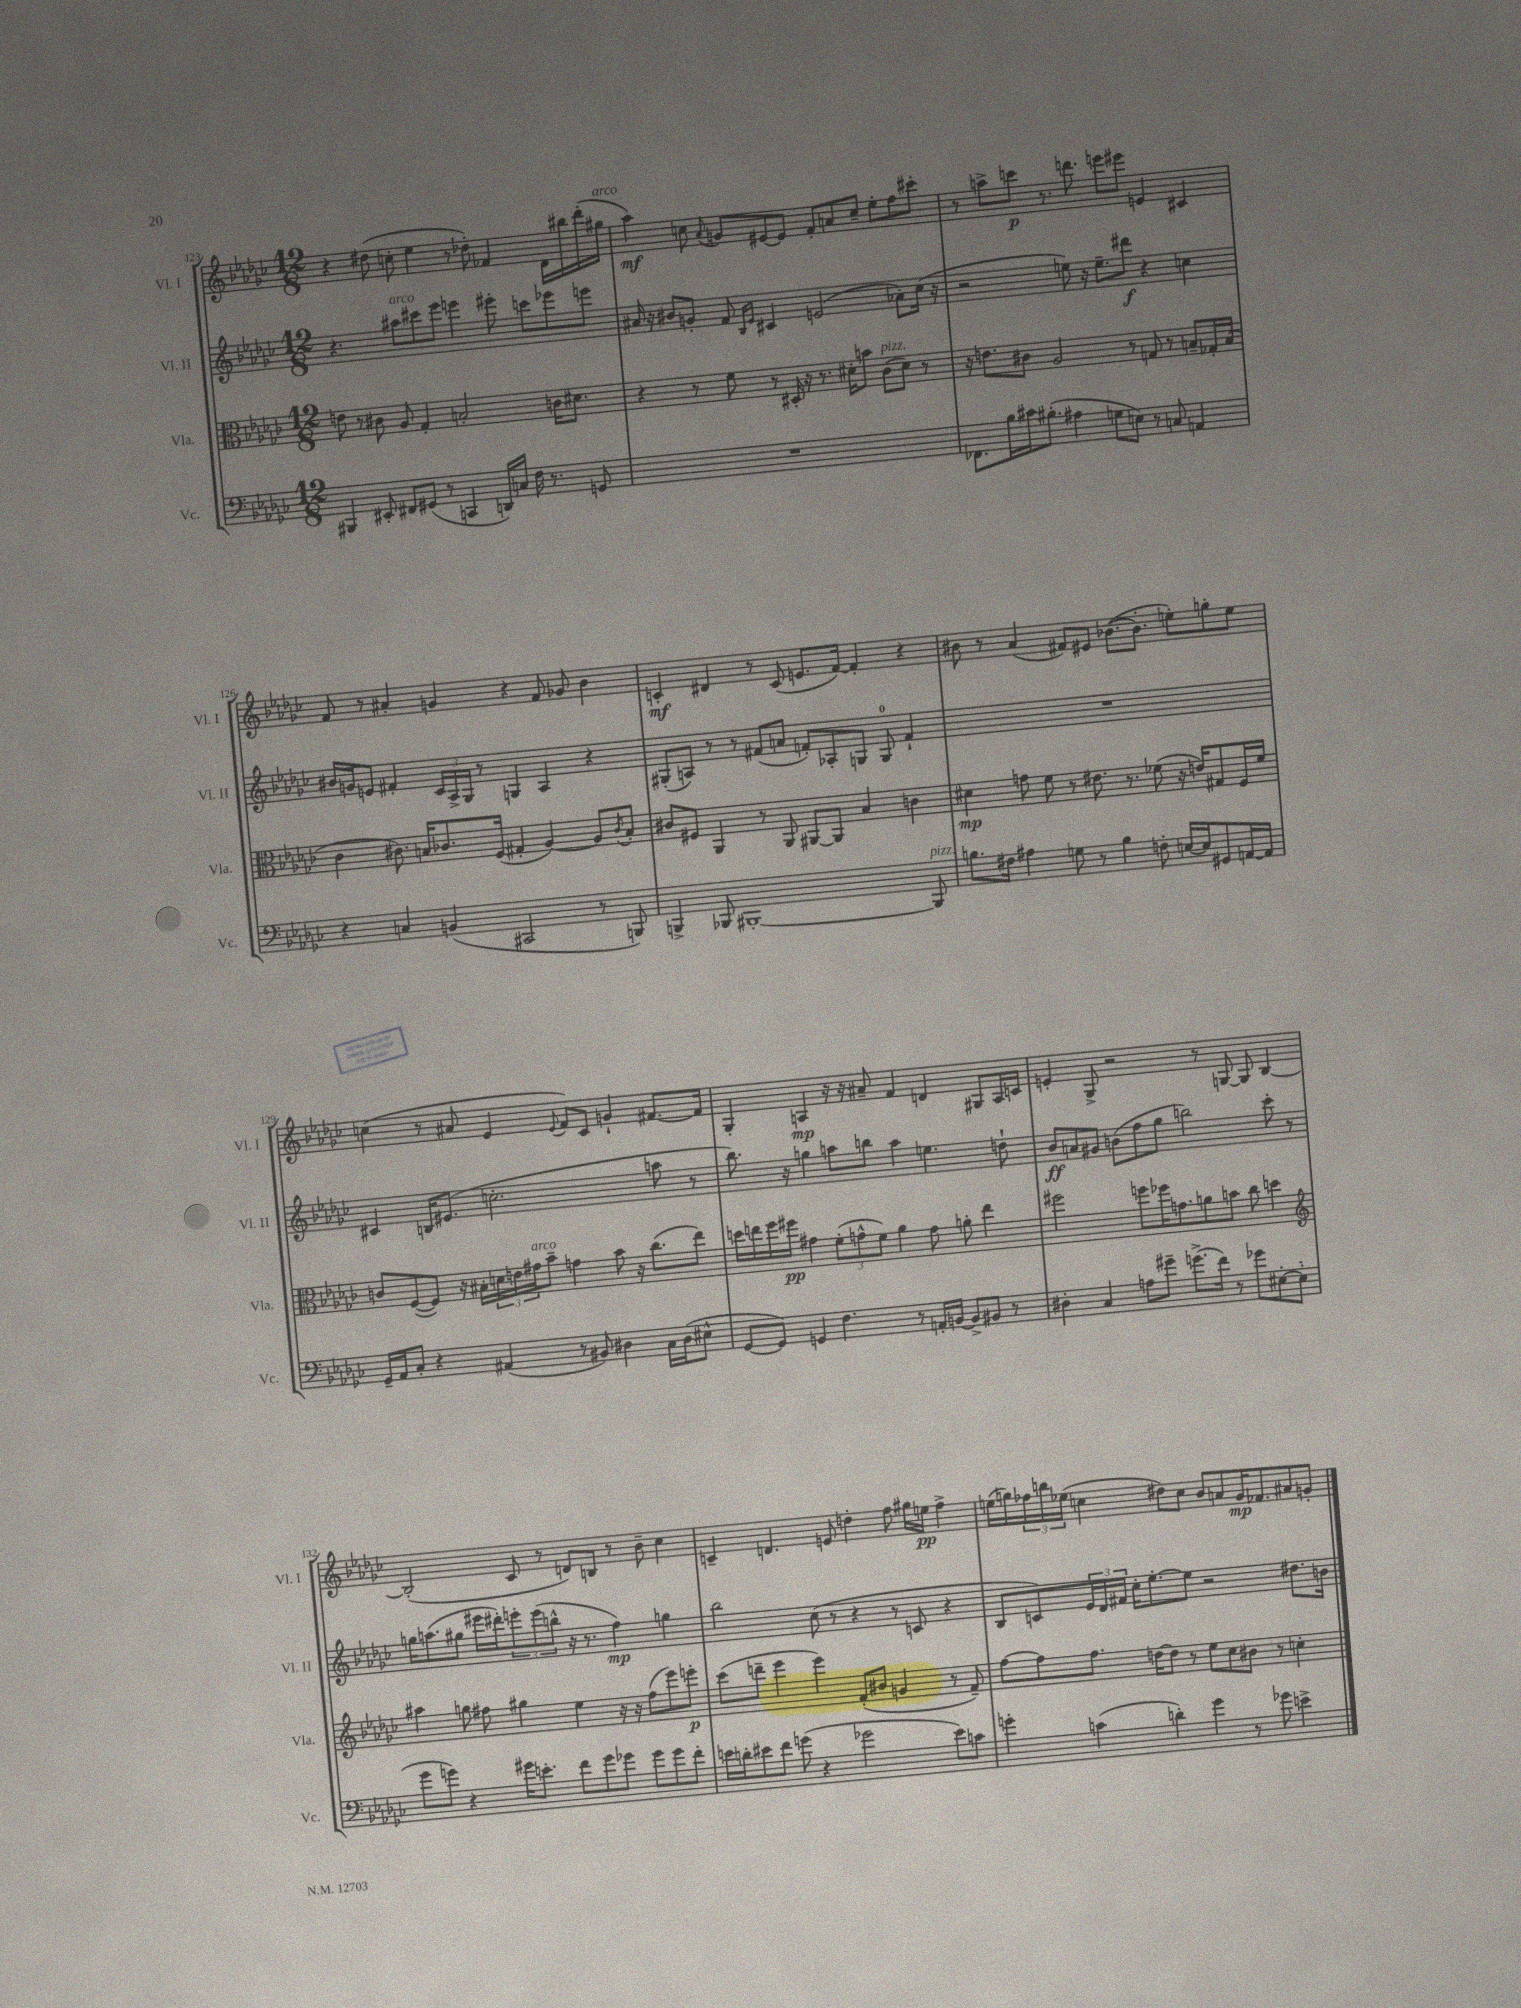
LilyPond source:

<<
\new StaffGroup <<
\new Staff = "s0" \with { instrumentName = "Vl. I" shortInstrumentName = "Vl. I" } {
    \clef treble \key ges \major \numericTimeSignature \time 12/8
    r4 dis''8( c''8-. ees''4 r8 des''8-.) fes'4 des'16 bis''16 des'''16-.( gis''16^\markup { \italic "arco" } |
    aes''4\mf) c''8 \appoggiatura { aes'8 } g'8 eis'8~ eis'8 f'8-. a'8 c''8-- ees''8-. f''8 cis'''8-. |
    r8 a''8-> c'''8\p r8. d'''8. e'''8 eis'''8 e'4 cis'4 |
    f'8 r8 ais'4-. g'4 r4 f'8 ges'8 bes'4 |
    c'4-.\mf dis'4 r8 c'8( e'8. f'16~) f'4-. r4 |
    bis'8 r8 aes'4( fis'8) eis'8 bes'8.~( bes'8.-. e''8-.) g''8-. e''8 |
    c''4( r8 ais'8 ees'4 \appoggiatura { ees'8 } f'8) ces'8 g'4-! fis'8.~ fis'16 |
    ges4-. a4\mp r16 r16 ais'8-- f'4 d'4 gis8 a16 c'16 |
    e'4-. ges8-> r2 r8 g8~ g8 bes4~ |
    bes2-.( ces'8 r8 d'8) b8 r8 bes'8-- ces''4 |
    c'4-- d'4. e'8 d''4-. f''8 gis''16 e''16\pp f''4-> |
    e''16( g''16) \tuplet 3/2 { fes''16 b''16 ees''16( } c''4 dis''8) c''8 bes'8 a'8 ges'16\mp fes'8. ais'8 g'8-. \bar "|." |
}
\new Staff = "s1" \with { instrumentName = "Vl. II" shortInstrumentName = "Vl. II" } {
    \clef treble \key ges \major \numericTimeSignature \time 12/8
    r4. ais''8^\markup { \italic "arco" } cis'''8 ees'''8 e'''4 eis'''8-. c'''8 ees'''8 e'''8 |
    ais'16 r16 bis'8 g'8-. f'8 \grace { bes16 ees'16 } cis'4 e'2( aes'8-.) ces''16( r16 |
    r2 e''8) r16 e''8.-- dis'''8\f r4 c''4 |
    bis'16 g'16 e'8 fis'4-. \tuplet 3/2 { ces'16 aes16-> ges16 } r8 g4 aes4 r4 |
    gis8-.( a8) r8 r8 fis'8( a'8 f'8-.) aes8-. g8 g8-0 f'4-! |
    R1. |
    cis'4 b16 eis'8.( c''2.-. a''8 r8 |
    bes''8.) r16 g''4 a''8 b''8 a''4 e''4. d''8-! |
    bes'8\ff a'8 gis'8 b'8( f''8 ges''8 b''2) ces'''8-. r8 |
    g''16 a''8.( gis''8 eis'''16 dis'''16-.) \tuplet 3/2 { e'''8-. e'''8( b''8-^ } r16 r8. f''4\mp) g''4 |
    bes''2 ces''8( r8 r4 r8 c'8 r4 |
    bes8 c'8) \tuplet 3/2 { ees'16 des'16 fis'16 } ces''16-. ees''8.~-. ees''8 r2 dis''8. b'16 \bar "|." |
}
\new Staff = "s2" \with { instrumentName = "Vla." shortInstrumentName = "Vla." } {
    \clef alto \key ges \major \numericTimeSignature \time 12/8
    e'8 r8 cis'8 aes8 ges4-. b2-. c'16 dis'8. |
    r4 r8 f'8 r8 dis16-. r16 r8. dis'16-. b'8 ces'8^\markup { \italic "pizz." }( dis'8) r8 |
    r16 e'8. cis'8 aes2 r8 g8 r8 b8-- ges16-. b16( |
    ces'4 cis'8.) b16 ces'8. f16( gis4-. aes4~) aes8 \acciaccatura { ces'8 } b8-. |
    cis'8 fis8 aes,4 r8 aes,8 ais,8~ ais,8 bes4 c'4 |
    dis'4\mp g'8 f'8 r8 eis'8. r8. fes'8( r16 e'16) gis8 f16 fes'16 |
    c'8 f8~( f8) r16 bis16-. \tuplet 3/2 { d'16 e'16 gis'16^\markup { \italic "arco" } } bes'8-- g'4 bes'8 r16 ces''8.( ees''8) |
    d''16 e''16 f''16 fis''16\pp gis'4 \tuplet 3/2 { f'8-.( g'8-^ f'8) } aes'4 g'8 a'8-. e''4 |
    fis''2 f''8 fes''16 g'8. a'8 b'8 ces''8 d''4 |
    \clef treble ais''4 g''8 fis''8 gis''4 ees''4 r16 r16 fis''8( ees'''8) e'''8-.\p |
    ces'''8( d'''8-- ees'''4 ees'''4) f'8-.( bis'8 g'4 r8 f'8--) |
    f''8~ f''8 f''8. d''16~ d''8 r8 ees''8 ces''8 bis'8 r8 c''4-. \bar "|." |
}
\new Staff = "s3" \with { instrumentName = "Vc." shortInstrumentName = "Vc." } {
    \clef bass \key ges \major \numericTimeSignature \time 12/8
    bis,,4 eis,8-. fis,8 gis,8( r8 c,4 d,16) c16 f16 r8. g,8 |
    R1. |
    fes,8. bes16 cis'16 bis8.-.( ais4 g8 e8) r8 c8 a,4 |
    r4 c4 b,4( cis,2 r8 b,,8) |
    b,,4-> bes,,8 bis,,1~-. bis,,8^\markup { \italic "pizz." } |
    b8. fis16 ais4 g8 r8 b4 f8-. e16~ e16 gis,8 a,16~ a,16 |
    ges,16-- aes,16 ces8-. r4 ais,4( r8 bis,8) dis4 ces16 dis16( eis8-^ |
    ges,8~ ges,8) g,4 f4. r8 a,16-. b,16~ b,8-> bis,8 r8 |
    dis4-. ces4 a8 gis'8-- g'8.->( f'16) r8 ges'8 eis8~-. eis8-.( |
    ges'8 g'8) r4 gis'16 e'8.-. f'8 gis'8 ges'8 ges'8 ges'8 f'8-. |
    e'16 d'16-. eis'8 f'8 g'8( r4 ges'2 eis'8) c'8 |
    g'4-. c'4( d'4-.) g'4 r8 ges'8 e'4-> \bar "|." |
}
>>
>>
\layout { \context { \Score currentBarNumber = #123 } }
